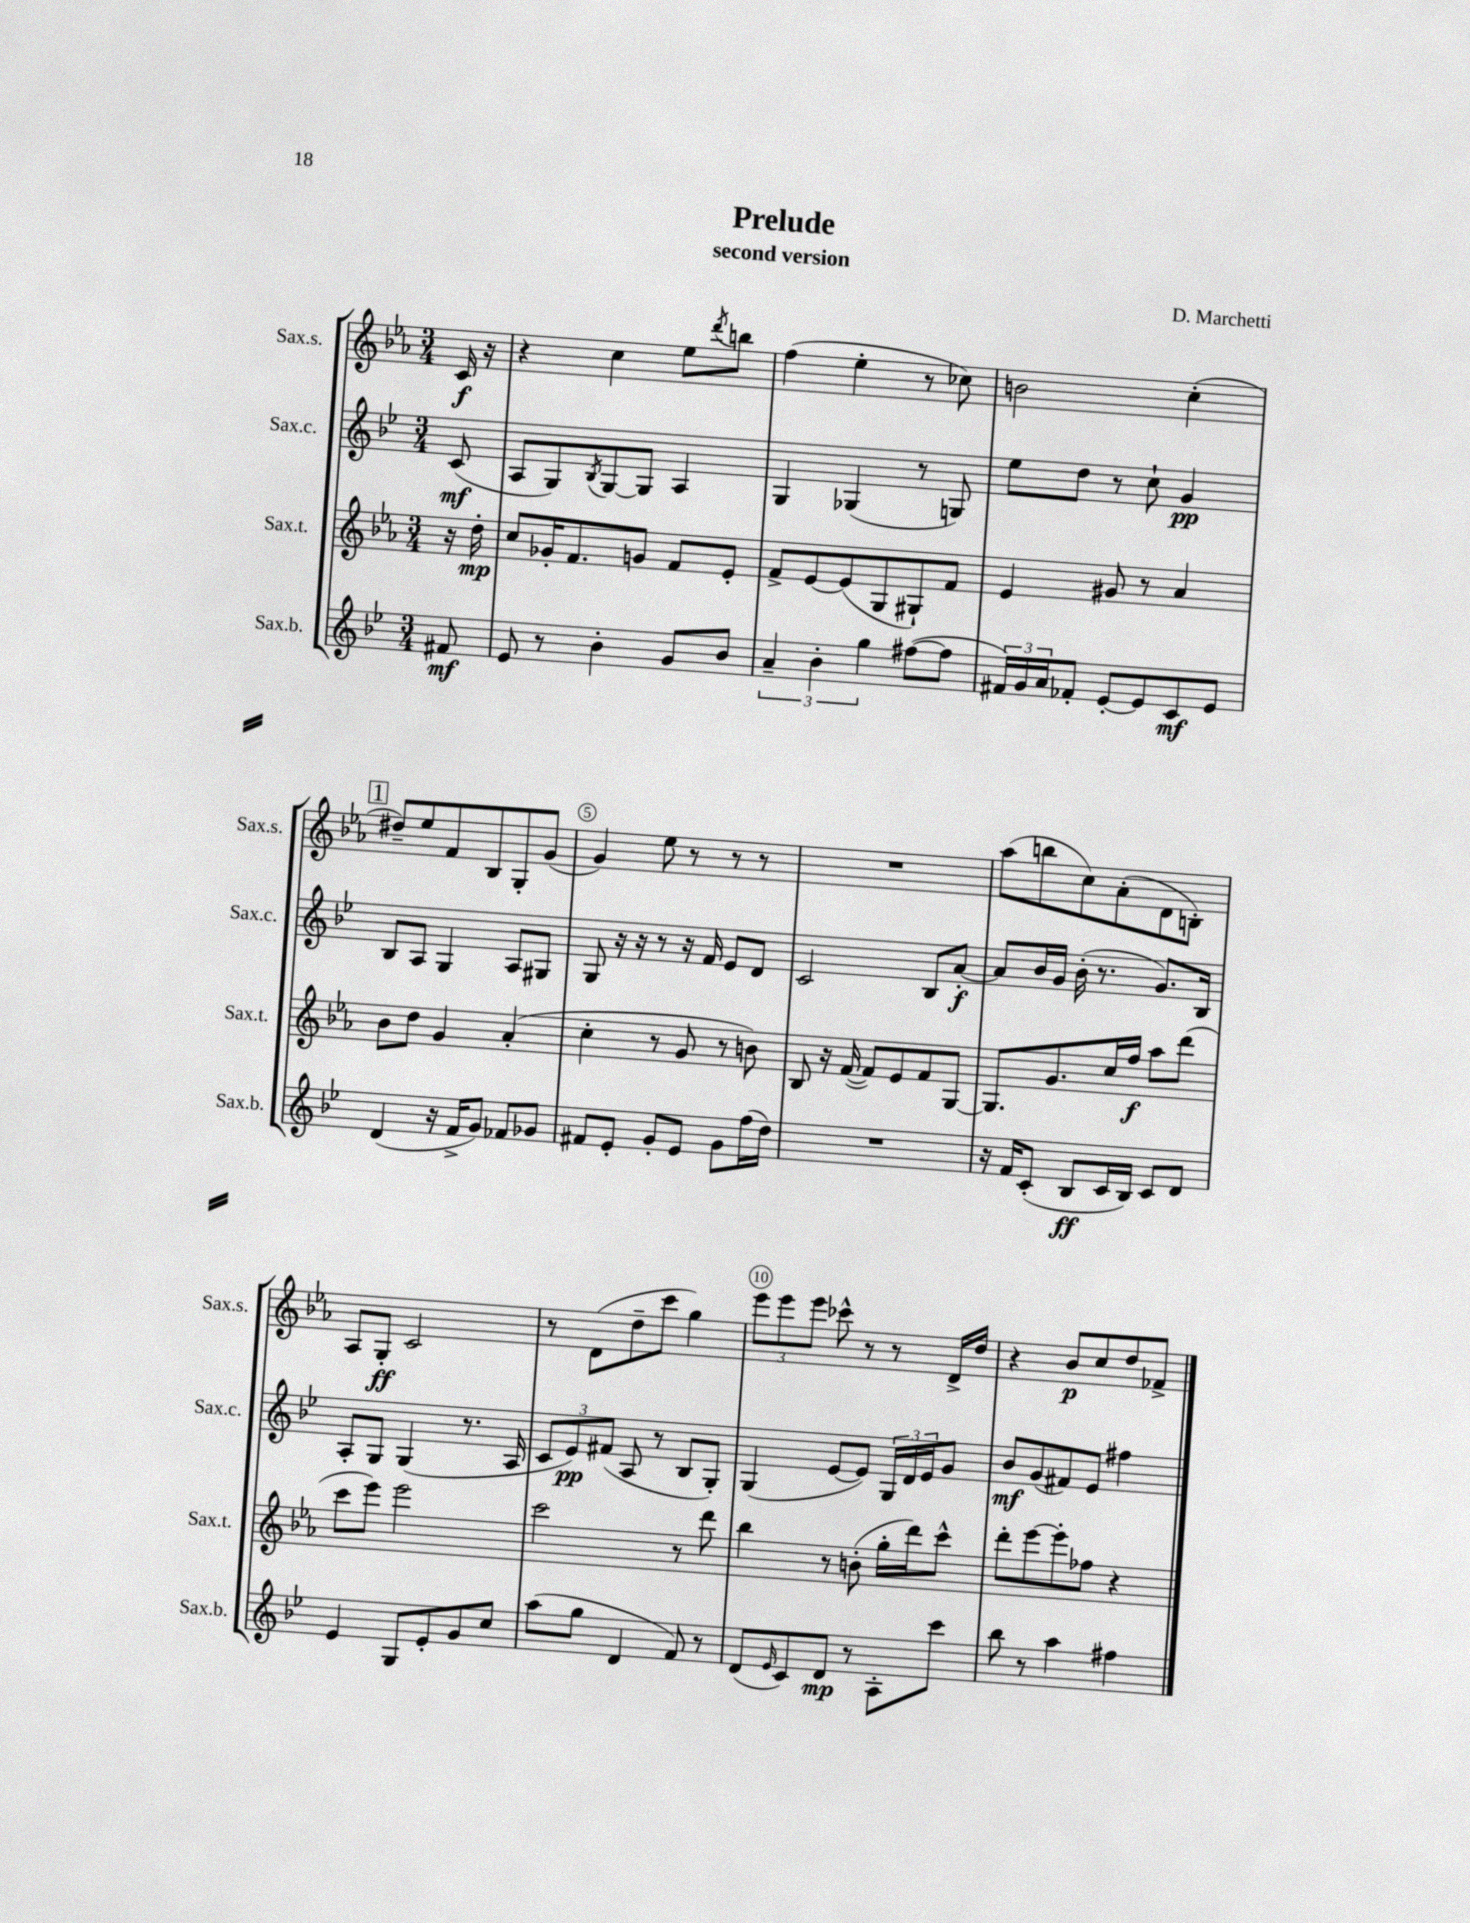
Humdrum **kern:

**kern	**kern	**kern	**kern
*staff4	*staff3	*staff2	*staff1
*clefG2	*clefG2	*clefG2	*clefG2
*k[b-e-]	*k[b-e-a-]	*k[b-e-]	*k[b-e-a-]
*M3/4	*M3/4	*M3/4	*M3/4
8f#/	16r	(8c/	16c/
.	16dd'\	.	16r
=	=	=	=
8e-/	8cc/L	8A/L	4r
8r	16g-'/K	8G/)	.
.	8.f/	.	.
.	.	8qB-/	.
4b-'\	.	[8G/	4cc\
.	8g/J	8G/]J	.
8g/L	8f/L	4A/	8ee-\L
.	.	.	8qddd/
8b-/J	8e-'/J	.	8bb\J
=	=	=	=
6a~/	8f^/L	4G/	(4ff\
.	[8e-/	.	.
6b-'\	.	.	.
.	(8e-/]	(4G-/	4ee-'\
6gg\	.	.	.
.	8G/	.	.
([8ff#\L	8G#`/)	8r	8r
8ff#\]J	8f/J	8G/)	8cc-\)
=	=	=	=
24f#/LL)	4e-/	8ee-\L	2b\
24g/	.	.	.
24a/J	.	.	.
8f-'/J	.	8dd\J	.
[8e-'/L	8g#/	8r	.
8e-/]	8r	8cc`\	.
8c/	4a-/	4g/	(4cc'\
8e-/J	.	.	.
=	=	=	=
(4d/	8b-\L	8B-/L	8dd#~/L)
.	8dd\J	8A/J	8ee-/
16r	4g/	4G/	8f/
16f^/LK	.	.	.
8g/J)	.	.	8B-/
8f-/L	(4a-'/	8A/L	8G'/
8g-/J	.	8G#/J	(8g/J
=	=	=	=
8f#/L	4cc'\	8G/	4g/)
8e-'/J	.	16r	.
.	.	16r	.
8g'/L	8r	8r	8ee-\
8e-/J	8g/	16r	8r
.	.	16f/	.
8g\L	8r	8e-/L	8r
(16ff\L	8b\)	8d/J	8r
16dd\JJ)	.	.	.
=	=	=	=
2.r	8B-/	2c/	2.r
.	16r	.	.
.	([16f/	.	.
.	8f/]L)	.	.
.	8e-/	.	.
.	8f/	8B-/L	.
.	[8G/J	[8a'/J	.
=	=	=	=
16r	8.G/]L	8a/]L	(8aa-\L
16f/LK	.	.	.
(8c'/J	.	16b-/L	8bb\
.	8.g/	16g/JJ	.
8B-/L	.	(16b-'\	8cc\)
.	.	8.r	.
16c/L	16cc/L	.	(8a-'\
16B-/JJ)	16ff/JJ	.	.
8c/L	8aa-\L	8.g/L)	8d\
8d/J	(8ddd\J	.	8B'\J)
.	.	16B-/Jk	.
=	=	=	=
4e-/	8ccc\L	8A'/L	8A-/L
.	8eee-\J)	8G/J	8G'/J
8G/L	2eee-\	(4G/	2c/
8e-'/	.	.	.
8g/	.	8.r	.
8cc/J	.	.	.
.	.	16A/	.
=	=	=	=
(8aa\L	2ccc\	12c/L	8r
.	.	12e-/)	.
8gg\J	.	.	(8d\L
.	.	(12f#/J	.
4d/	.	8A/	8dd~\
.	.	8r	8ccc\J
8f/)	8r	8B-/L	4gg\)
8r	8ddd\	8G'/J)	.
=	=	=	=
(8d/L	4bb-\	(4G/	12eee-\L
.	.	.	12eee-\
16qqe-/	.	.	.
8c/)	.	.	.
.	.	.	12eee-\J
8d/J	8r	[8e-/L	8ccc-^^\
8r	(8b'\	8e-/]J)	8r
8A'\L	16gg'\LL	24G/LL	8r
.	.	24d/	.
.	16ddd\J)	.	.
.	.	24e-/J	.
8ccc\J	8ccc^^\J	8g/J	16d^/LL
.	.	.	16dd/JJ
=	=	=	=
8bb-\	8ddd'\L	8b-/L	4r
8r	[8eee-\	(8g/	.
4aa\	8eee-'\]	8f#/)	8b-/L
.	8ff-\J	8e-/J	8cc/
4ff#\	4r	4ff#\	8dd/
.	.	.	8f-^/J
==	==	==	==
*-	*-	*-	*-
